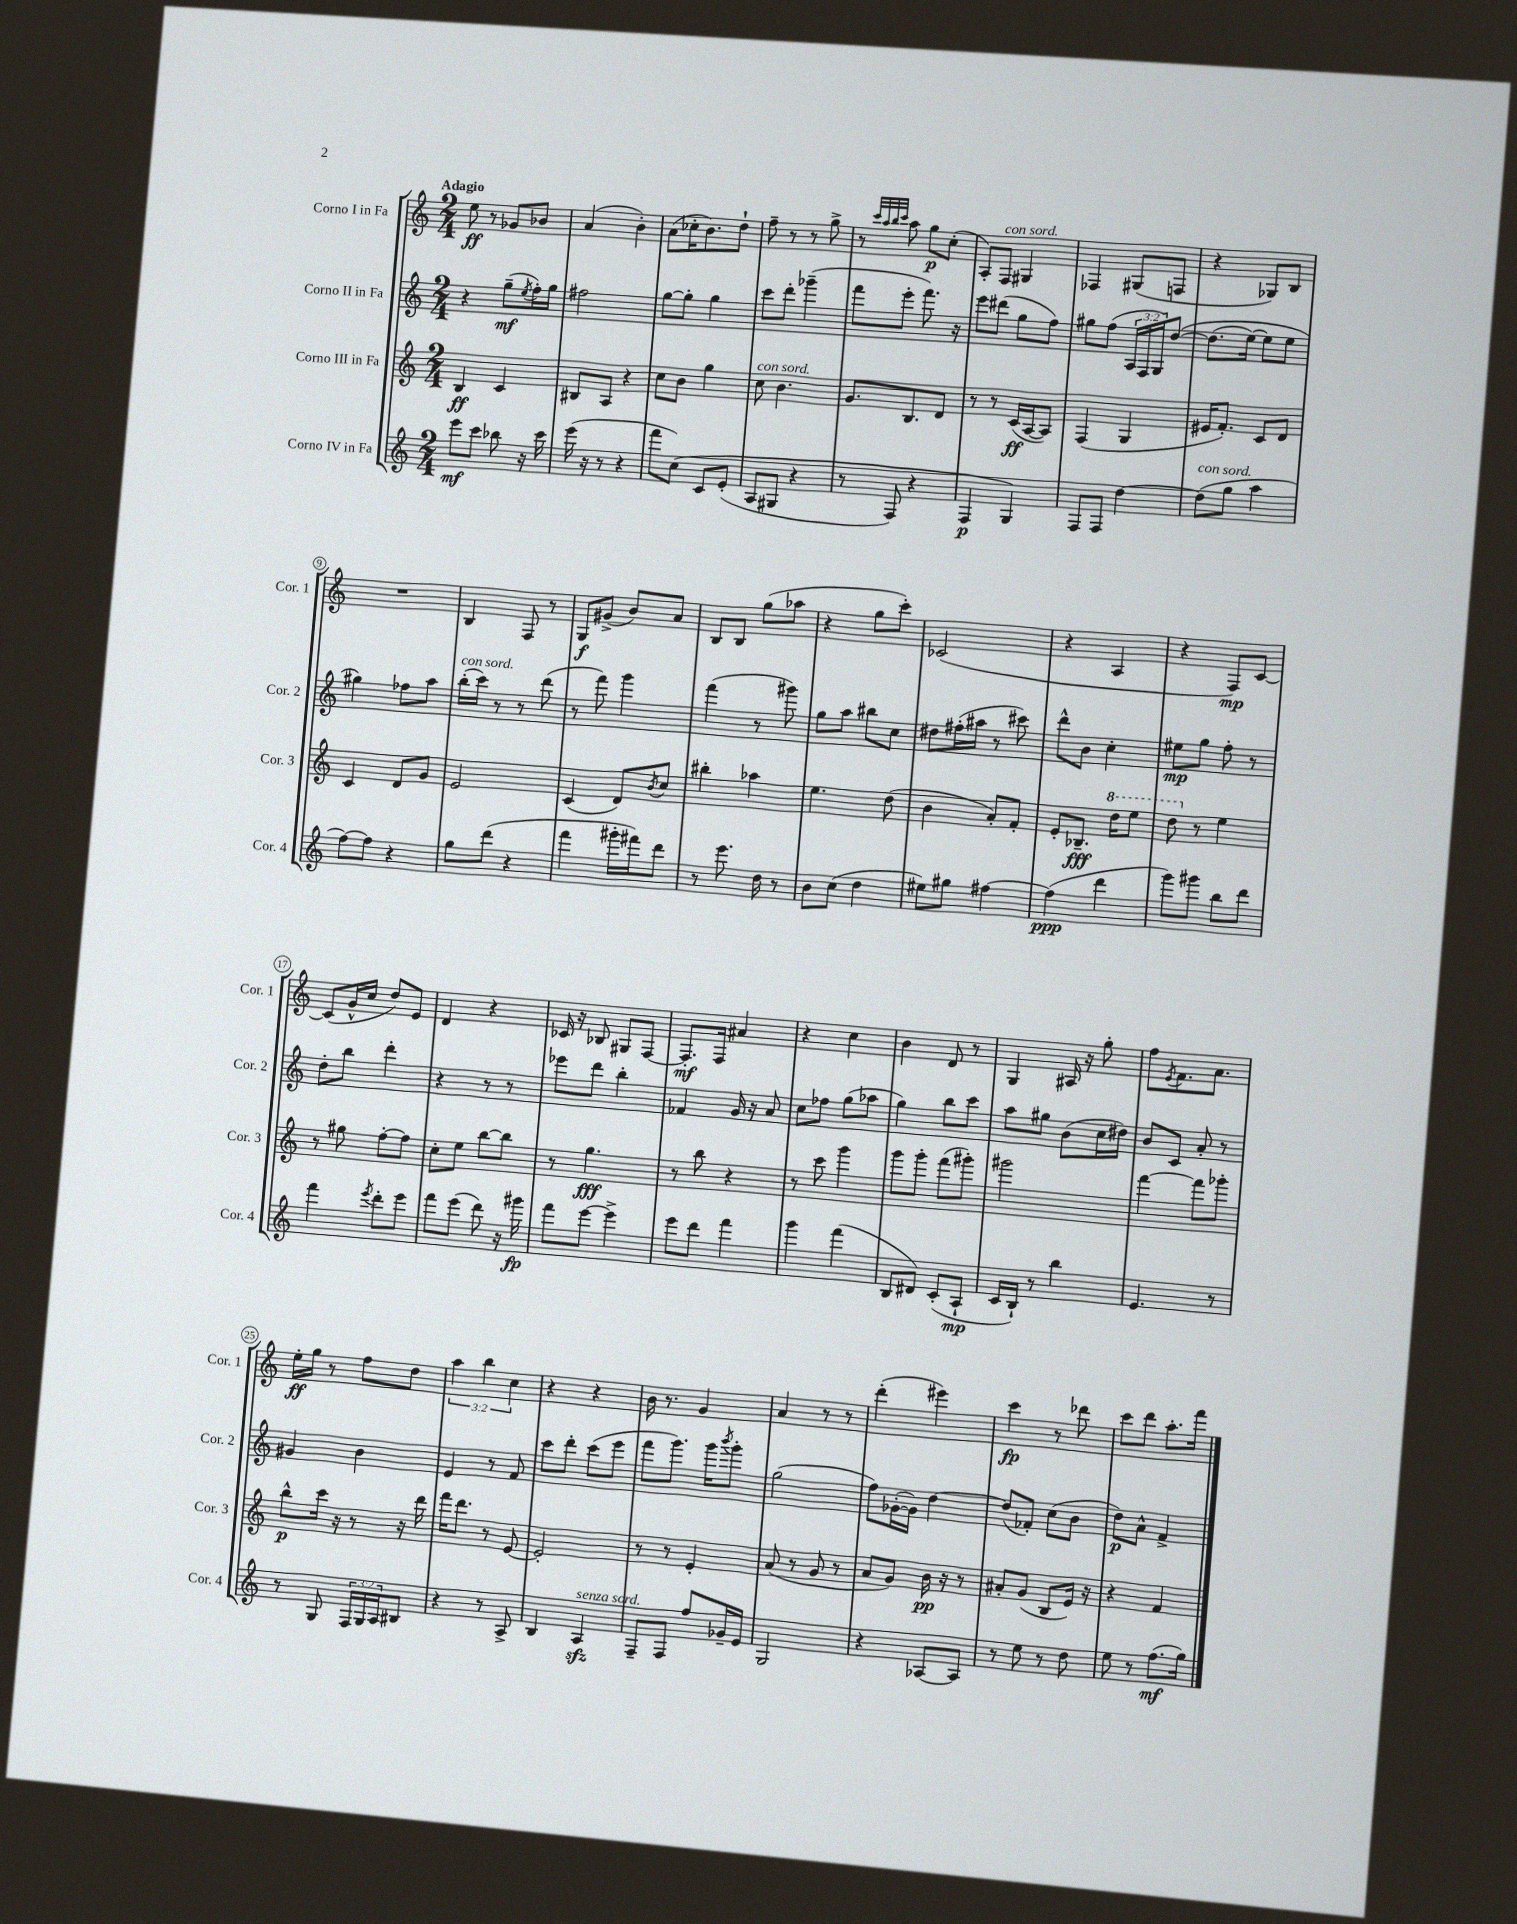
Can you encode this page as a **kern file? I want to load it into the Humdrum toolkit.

**kern	**kern	**kern	**kern
*staff4	*staff3	*staff2	*staff1
*clefG2	*clefG2	*clefG2	*clefG2
*k[]	*k[]	*k[]	*k[]
*M2/4	*M2/4	*M2/4	*M2/4
8eee	4B	4r	8ee
8ccc	.	.	8r
8bb-	4c	(8gg~	8g-
.	.	8qee	.
16r	.	16ff')	8b-
16ccc	.	16gg	.
=	=	=	=
(16eee	8B#	2ff#	(4a
16r	.	.	.
8r	8A	.	.
4r	4r	.	4b')
=	=	=	=
8fff	8cc	[8gg	(8a
&(8cc)	8b	8gg']	16cc-'
.	.	.	8.b)
8c	4gg	4gg	.
(8e'	.	.	8dd`
=	=	=	=
8A	8cc	8ccc	8ff~
8G#	4.b	8ddd'	8r
4r	.	(4ggg-~	8r
.	.	.	8gg^
=	=	=	=
8r	8.g	8fff	8r
.	.	.	32qqccc
.	.	.	32qqaa
.	.	.	32qqbb
.	.	.	32qqccc
8F)	.	8eee'	8aa
.	8.B	.	.
4r	.	8.fff)	8gg
.	8d	.	(8cc'
.	.	16r	.
=	=	=	=
4F	8r	8eee	8A')
.	8r	(8ddd#	8F
4G&)	(16c	8gg	4G#
.	[16A	.	.
.	8A])	8ff)	.
=	=	=	=
8F	(4F	8gg#	4F-
8F	.	(8ff	.
[4dd	4G	24A	(8G#
.	.	24F	.
.	.	24G)	.
.	.	&([8dd	8F
=	=	=	=
(8dd]	16e#	(8.dd]	4r
.	8.f')	.	.
8gg	.	.	.
.	.	[16ee)	.
4aa	8c	8ee]	8G-)
.	8d	8ee	8B
=	=	=	=
[8ff)	4c	4gg#&)	2r
8ff]	.	.	.
4r	8d	8ff-	.
.	8g	8aa	.
=	=	=	=
8gg	2e	(16bb'	4B
.	.	16ccc)	.
(8ddd	.	8r	.
4r	.	8r	8F
.	.	(8ddd	8r
=	=	=	=
4fff	(4c	8r	8G
.	.	8fff)	(8g#^
16ggg#'	8d)	4ggg	8b)
16fff#)	.	.	.
.	8qb	.	.
8ddd	8cc	.	8a
=	=	=	=
8r	4bb#'	(4fff	8B
8.eee	.	.	8B
.	4aa-	8r	(8gg
16dd	.	.	.
8r	.	8ggg#)	8aa-
=	=	=	=
8b	4.ee	8gg	4r
(8cc	.	8aa	.
4dd	.	8bb#	8gg
.	(8dd	8cc	8ccc')
=	=	=	=
8ee#)	4b	8dd#	(2c-
8gg#	.	(16ff#'	.
.	.	16aa#	.
[4ff#	8a')	8r	.
.	8f'	8ccc#)	.
=	=	=	=
(4ff#]	8e'	8ddd^^	4r
.	8.B-~	8b	.
4ddd	.	4cc'	4A
.	16ddd	.	.
.	8eee	.	.
=	=	=	=
8ggg)	8ddd	8ee#	4r
8ggg#	8r	8gg	.
8bb	4ee	8ff'	8F)
8ddd	.	8r	[8c
=	=	=	=
4fff	8r	8dd'	(8c]
.	8gg#	8bb	16g^^
.	.	.	16cc
8qeee	.	.	.
8ddd'	[8ff'	4ddd'	8dd)
8eee	8ff]	.	8e
=	=	=	=
8fff	8cc'	4r	4d
(8eee	8ee	.	.
8ddd)	[8bb	8r	4r
16r	8bb]	8r	.
16ggg#	.	.	.
=	=	=	=
8fff	8r	8eee-	16c-
.	.	.	16r
[8eee	4.gg	8ddd	8B-
4eee^]	.	4bb'	8G#
.	.	.	[8F
=	=	=	=
8eee	8r	4f-	8.F']
8ddd	8bb	.	.
.	.	.	16F
4fff	4r	16g	4a#
.	.	16r	.
.	.	8a	.
=	=	=	=
4ggg	8r	8cc	4r
.	8ccc	8ff-	.
(4fff	4ggg	(8gg	4cc
.	.	8aa-	.
=	=	=	=
8B	8ggg	4gg)	4b
8d#)	8ggg'	.	.
(8c'	(8fff	8bb	8d
8A`	8ggg#')	8ccc	8r
=	=	=	=
16c	2ggg#	8aa	4G
16B`)	.	.	.
8r	.	8gg#	.
4bb	.	(8b	16A#
.	.	.	16r
.	.	16cc	8gg'
.	.	16dd#)	.
=	=	=	=
4.e	[4fff	8b	8ff
.	.	.	8qe
.	.	8c	8.f
.	8fff]	8a'	.
.	.	.	8.a
8r	8ggg-'	8r	.
=	=	=	=
8r	8bb^^	4g#	16ee'
.	.	.	16gg
8G	16ccc	.	8r
.	16r	.	.
24F	8r	4b	8ff
24G	.	.	.
24A	.	.	.
8B#	16r	.	8dd
.	16ddd	.	.
=	=	=	=
4r	16fff	4e	6aa
.	8.ddd	.	.
.	.	.	6bb
8r	8r	8r	.
.	.	.	6cc
8A^	[8e	8f	.
=	=	=	=
4B	2e']	8ccc	4r
.	.	8ddd'	.
4A	.	(8ccc	4r
.	.	8eee	.
=	=	=	=
8F~	8r	8fff	16b
.	.	.	8.r
8F	8r	8.ggg)	.
8ff	4e'	.	4g
.	.	16ggg	.
.	.	8qbbb	.
16g-~	.	8ggg'	.
16e	.	.	.
=	=	=	=
2G	(8a	(2gg	4a
.	8r	.	.
.	8g	.	8r
.	8r	.	8r
=	=	=	=
4r	8a	8ff)	(4ddd'
.	8g)	([16g-'	.
.	.	16g-])	.
[8A-	16b	[4dd	4eee#)
.	16r	.	.
8A-]	8r	.	.
=	=	=	=
8r	8a#'	(8dd]	4ccc
8ee	(8g	8f-')	.
8r	8B	(8cc	8r
8dd	16e)	8b	8ddd-
.	16r	.	.
=	=	=	=
8ee	4r	8dd)	8ccc
8r	.	8a^^	8ddd
(8.ff	4f	4f^	8.aa'
16gg)	.	.	16fff
==	==	==	==
*-	*-	*-	*-
